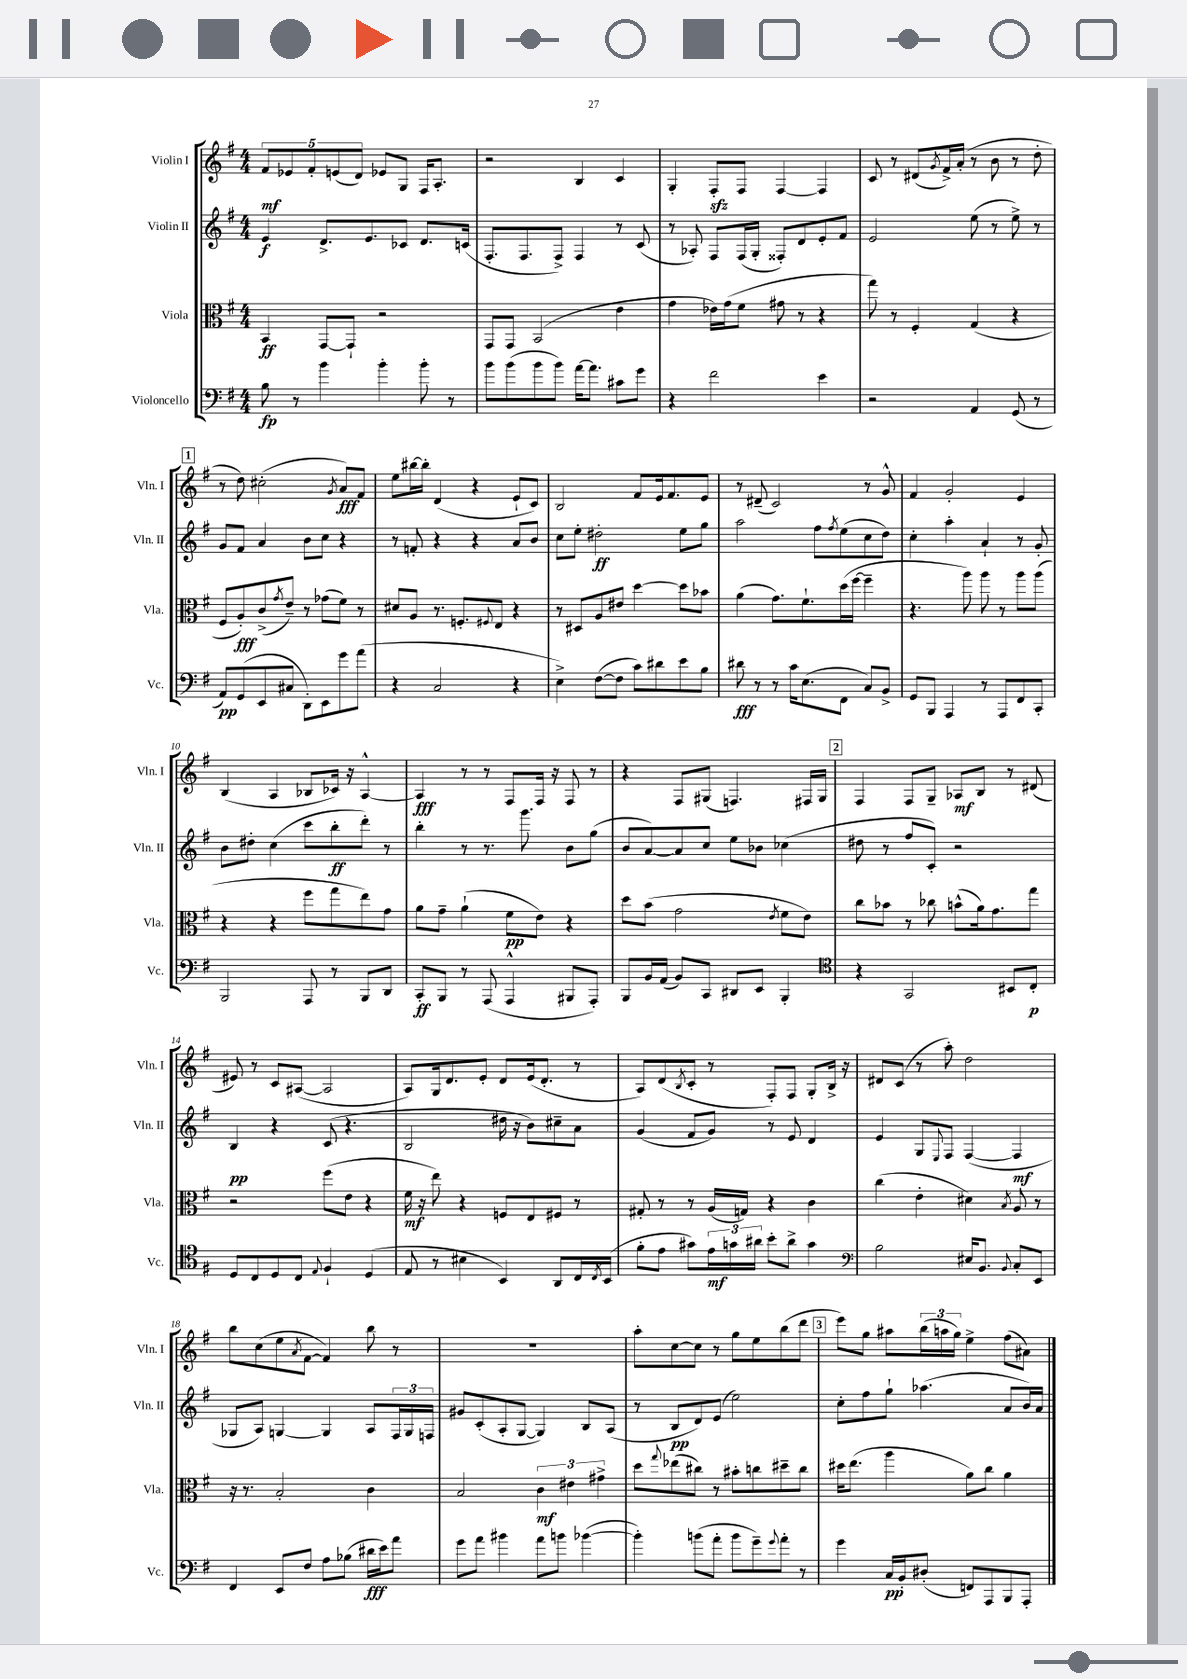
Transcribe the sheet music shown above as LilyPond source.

<<
\new StaffGroup <<
\new Staff = "s0" \with { instrumentName = "Violin I" shortInstrumentName = "Vln. I" } {
    \clef treble \key g \major \numericTimeSignature \time 4/4
    \tuplet 5/4 { fis'8\mf ees'8 fis'8-. e'8( d'8) } ees'8 g8 fis16 a8.-. |
    r2 b4 c'4 |
    g4-. fis8-.\sfz fis8 fis4~ fis4 |
    c'8 r8 dis'8( \acciaccatura { g'8 } fis'16->) a'16-.( r8 b'8 r8 d''8-. |
    \mark \markup { \box "1" } r8 d''8) cis''2-.( \acciaccatura { g'8 } a'8\fff) fis'8 |
    e''8 bis''16~ bis''16-. d'4( r4 e'8-! c'8) |
    b2 fis'8 e'16 fis'8. e'8 |
    r8 dis'8--( c'2) r8 g'8-^ |
    fis'4 g'2-. e'4 |
    b4( a4 bes8 ces'16) r16 a4~-^ |
    a4\fff r8 r8 fis8 fis16 r16 fis8 r8 |
    r4 fis8 gis8( f4.) fis16 gis16 |
    \mark \markup { \box "2" } fis4 fis8 g8-- aes8\mf b8 r8 dis'8( |
    eis'8) r8 c'8 ais8~( ais2 |
    a8) g16 d'8. e'8-. d'8 e'16( d'8.-. r8 |
    a8) d'8( \acciaccatura { b8 } c'8-. r8 fis8-.) fis8 g8-. b16-> r16 |
    dis'8 c'8( r8 a''8-.) d''2 |
    b''8 c''8( e''8 \acciaccatura { a'8 } fis'8~ fis'4) b''8 r8 |
    R1 |
    a''8-. c''8~ c''8 r8 g''8 e''8 b''8( d'''8 |
    \mark \markup { \box "3" } e'''8) g''8 ais''8 \tuplet 3/2 { b''16( a''16 g''16) } e''4-> fis''8( ais'8) \bar "|." |
}
\new Staff = "s1" \with { instrumentName = "Violin II" shortInstrumentName = "Vln. II" } {
    \clef treble \key g \major \numericTimeSignature \time 4/4
    e'4\f d'8.-> e'8. ces'8 d'8. c'16( |
    fis8.-. fis8. fis8->) fis4 r8 c'8( |
    r8 aes8-.) fis8 fis16( g16-. fisis8-.) d'8 e'8-. fis'8 |
    e'2 e''8( r8 e''8->) r8 |
    \mark \markup { \box "1" } g'8 fis'8 a'4 b'8 c''8 r4 |
    r8 f'8-. r4 r4 a'8 b'8 |
    c''8 e''8-. dis''2-.\ff e''8 g''8 |
    a''2 fis''8 \acciaccatura { fis''8 } e''8( c''8 d''8) |
    c''4-. a''4-. a'4-! r8 g'8-. |
    b'8 dis''8-. c''4( c'''8 b''8-.\ff d'''8-.) r8 |
    b''4-. r8 r8. g'''8. b'8 g''8( |
    b'8 a'8~) a'8 c''8 e''8 bes'8 ces''4( |
    \mark \markup { \box "2" } dis''8 r8 fis''8 c'8-.) r2 |
    b4\pp r4 c'8( r4. |
    b2 dis''16 r16 b'8) cis''8-- a'8 |
    g'4( fis'8 g'8) r8 e'8 d'4 |
    e'4 g8 \appoggiatura { e8 } fis8 fis4~( fis4\mf |
    ges8 a8) g4~ g4 a8 \tuplet 3/2 { fis16 g16 f16 } |
    gis'8 c'8-.( a8-. g8~ g4) b8 a8( |
    r8 b8\pp d'8) e'8( e''2) |
    \mark \markup { \box "3" } c''8-. fis''8 g''8-! aes''4.( a'8 b'16) a'16 \bar "|." |
}
\new Staff = "s2" \with { instrumentName = "Viola" shortInstrumentName = "Vla." } {
    \clef alto \key g \major \numericTimeSignature \time 4/4
    b,4\ff g,8~ g,8-! r2 |
    g,8 g,8 b,2( e'4 |
    g'4 ees'16) g'16( fis'8 gis'8 r8 r4 |
    g''8) r8 fis4-. g4( r4 |
    \mark \markup { \box "1" } fis8 a8-.\fff) c'8->( \acciaccatura { g'8 } e'8--) r8 ges'8( fis'8) r8 |
    dis'8 a8 r8. f8.-. \appoggiatura { fis8 } e8 r4 |
    r8 dis8 a8 eis'8 d''4~ d''8 bes'8 |
    a'4( g'8.) fis'8.-! d''16( fis''16~ fis''4-- |
    r4. a''8) a''8 r8 a''8 a''8( |
    r4 r4 fis''8 g''8 e''8) g'8 |
    a'8 g'8-- a'4-!( fis'8\pp e'8) r4 |
    d''8 b'8( g'2 \acciaccatura { e'8 } fis'8 e'8) |
    \mark \markup { \box "2" } c''8 bes'8 r8 ces''8 b'8-^( a'16) g'8. g''8 |
    r2 fis''8( e'8 r4 |
    fis'16\mf r16 e''8) r4 f8 e8 fis8 r8 |
    gis8-. r8 r8 a16( g16) r4 c'4 |
    c''4( e'4-. dis'4) \acciaccatura { b8 } a8 r8 |
    r16 r8. b2-. c'4 |
    b2 \tuplet 3/2 { c'4\mf eis'4 gis'4-> } |
    d''8 \appoggiatura { g''8 } ees''8( cis''8) r8 bis'8-. c''8 dis''8-- c''8 |
    \mark \markup { \box "3" } dis''16 e''8.( a''4 a'8) c''8 a'4 \bar "|." |
}
\new Staff = "s3" \with { instrumentName = "Violoncello" shortInstrumentName = "Vc." } {
    \clef bass \key g \major \numericTimeSignature \time 4/4
    b8\fp r8 b'4 b'4-. b'8-. r8 |
    b'8 b'8( b'8 b'8) a'16~ a'8. cis'8 g'8 |
    r4 fis'2 e'4 |
    r2 a,4 g,8( r8 |
    \mark \markup { \box "1" } a,8\pp) g,8( e,8 cis8 d,8-.) e,8 g'8 a'8( |
    r4 c2 r4 |
    e4->) fis8~( fis8 c'8) dis'8 e'8 b8 |
    dis'8\fff r8 r8 c'16 e8.( fis,8 c8) b,8-> |
    g,8 b,,8 a,,4 r8 a,,8 fis,8 c,8-. |
    b,,2 a,,8 r8 b,,8 d,8 |
    c,8-.\ff b,,8 r8 a,,8( a,,4-^ bis,,8 a,,8-.) |
    b,,8 b,16 a,16( b,8) c,8 dis,8 e,8 b,,4-. |
    \mark \markup { \box "2" } \clef tenor r4 g,2 bis,8 c8-.\p |
    d8 c8 d8 c8 \appoggiatura { e8 } fis4-! d4( |
    e8 r8 bis4 b,4) a,8 c16 \acciaccatura { c8 } b,16( |
    fis'8-. e'8 gis'8) \tuplet 3/2 { e'16\mf g'16 ais'16 } b'8-. ais'8-> g'4 |
    \clef bass b2 eis16 b,8. \appoggiatura { b,8 } c8-. e,8 |
    fis,4 e,8 fis8 a8 bes8( dis'16\fff e'16) a'8 |
    g'8 a'8 bis'4 a'8 b'8 bes'4~( |
    bes'4-.) b'8( a'8-. b'8 g'8--) \appoggiatura { g'8 } a'8-. r8 |
    \mark \markup { \box "3" } g'4 c16\pp b,16-. dis8-.( f,8) a,,8 b,,8 a,,8-. \bar "|." |
}
>>
>>
